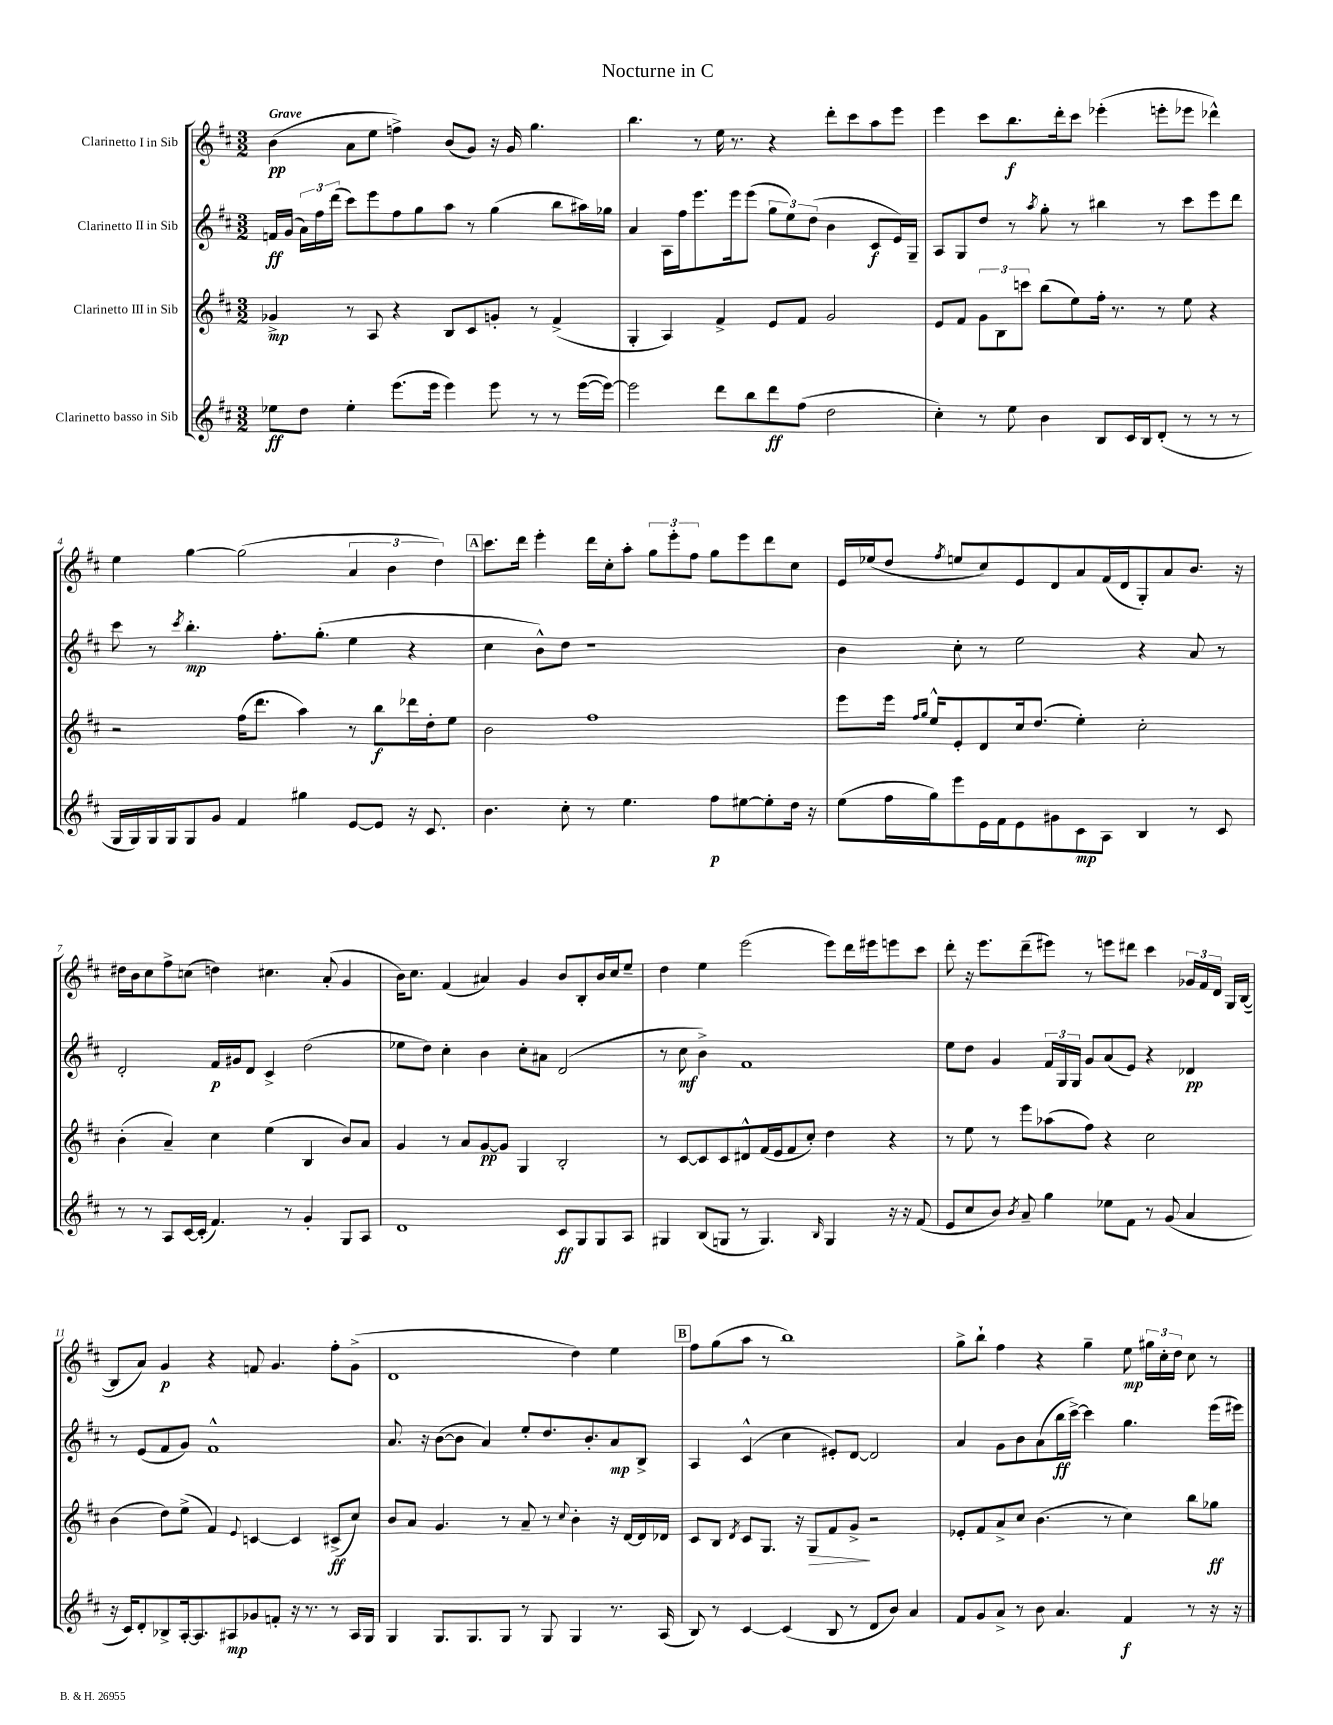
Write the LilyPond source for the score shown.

\header { title = "Nocturne in C" }
<<
\new StaffGroup <<
\new Staff = "s0" \with { instrumentName = "Clarinetto I in Sib" } {
    \clef treble \key d \major \numericTimeSignature \time 3/2 \tempo "Grave"
    \autoBeamOff b'4\pp( a'8[ e''8] f''4->) b'8[( g'8]) r16 g'16 g''4. |
    b''4. r8 e''16 r8. r4 d'''8[-. cis'''8 a''8 e'''8] |
    e'''4 cis'''8[ b''8.\f d'''16-. cis'''8] ees'''4-.( e'''8[-. ees'''8] des'''4-^) |
    e''4 g''4~ g''2( \tuplet 3/2 { a'4 b'4 d''4) } |
    \mark \markup { \box "A" } cis'''8.[ d'''16] e'''4-. d'''16[ cis''16-. a''8]-. \tuplet 3/2 { g''8[ e'''8-. fis''8] } g''8[ e'''8 d'''8 cis''8] |
    e'16[ ees''16( d''8] \acciaccatura { fis''8 } e''8[ cis''8) e'8 d'8 a'8 fis'16( d'16 g8-.) a'8 b'8.] r16 |
    dis''16[ b'16 cis''8 fis''8-> c''8]( d''4) cis''4. a'8-.( g'4 |
    b'16[) cis''8.] fis'4( ais'4) g'4 b'8[ b8-. b'16 cis''16 e''8]-- |
    d''4 e''4 e'''2( e'''8[) d'''16 eis'''16 e'''8 cis'''8] |
    d'''8-. r16 e'''8.[ d'''8--( eis'''8]) r8 e'''8[ dis'''8] cis'''4 \tuplet 3/2 { ges'16[ fis'16 d'16] } g16[ b16]~( |
    b8[ a'8]) g'4\p r4 f'8 g'4. fis''8[-. g'8]->( |
    d'1 d''4) e''4 |
    \mark \markup { \box "B" } fis''8[ g''8( a''8] r8 b''1) |
    g''8[-> b''8]-! fis''4 r4 g''4-- e''8\mp \tuplet 3/2 { gis''16[ cis''16-. d''16] } cis''8 r8 \bar "|." |
}
\new Staff = "s1" \with { instrumentName = "Clarinetto II in Sib" } {
    \clef treble \key d \major \numericTimeSignature \time 3/2
    \autoBeamOff f'16[\ff g'16]( \tuplet 3/2 { a'16[) fis''16 d'''16]( } cis'''8[) e'''8 fis''8 g''8 a''8] r8 g''4( b''8[ ais''16) ges''16] |
    a'4 a16[ fis''16 e'''8. e'''16 e'''8]( \tuplet 3/2 { g''8[ e''8) d''8]( } b'4 cis'8[\f e'16) g16]-- |
    a8[ g8 d''8] r8 \acciaccatura { a''8 } g''8-. r8 bis''4 r8 cis'''8[ e'''8 d'''8] |
    cis'''8 r8 \acciaccatura { cis'''8 } b''4.-.\mp fis''8.[-. g''8.]-.( e''4 r4 |
    \mark \markup { \box "A" } cis''4 b'8[-^) d''8] r1 |
    b'4 cis''8-. r8 e''2 r4 a'8 r8 |
    d'2-. fis'16[\p gis'16 d'8] cis'4-> d''2( |
    ees''8[ d''8]) cis''4-. b'4 cis''8[-. ais'8] d'2( |
    r8 cis''8\mf b'4->) fis'1 |
    e''8[ d''8] g'4 \tuplet 3/2 { fis'16[ g16 g16] } g'8[ a'8( e'8]) r4 des'4\pp |
    r8 e'8[( fis'8 g'8]) fis'1-^ |
    a'8. r16 b'8[~( b'8] a'4) e''8[-. d''8. b'8.-. a'8\mp b8]-> |
    \mark \markup { \box "B" } a4 cis'4-^( cis''4 eis'8[-.) d'8]~ d'2 |
    a'4 g'8[ b'8 a'8( b''16\ff cis'''16]~->) cis'''4 g''4. e'''16[( eis'''16]) \bar "|." |
}
\new Staff = "s2" \with { instrumentName = "Clarinetto III in Sib" } {
    \clef treble \key d \major \numericTimeSignature \time 3/2
    \autoBeamOff ges'4->\mp r8 a8 r4 b8[ cis'8 g'8]-. r8 fis'4->( |
    g4-. a4) fis'4-> e'8[ fis'8] g'2 |
    e'8[ fis'8] \tuplet 3/2 { g'8[ b8 c'''8] } b''8[( e''8) fis''16]-. r8. r8 e''8 r4 |
    r2 fis''16[( d'''8.] a''4) r8 b''8[\f des'''16 d''16-. e''8] |
    \mark \markup { \box "A" } b'2 fis''1 |
    e'''8[ e'''16] \grace { fis''16[ g''16] } e''16[-^ e'8-. d'8 cis''16 d''8.]( e''4-.) cis''2-. |
    b'4-.( a'4--) cis''4 e''4( b4 b'8[) a'8] |
    g'4 r8 a'8[ g'8~\pp g'8] g4 b2-. |
    r8 cis'8[~ cis'8 cis'8 dis'8-^ fis'16( e'16 fis'8 cis''8]-.) d''4 r4 |
    r8 e''8 r8 e'''8[ aes''8( fis''8]) r4 cis''2 |
    b'4( d''8[) e''8]->( fis'4) \appoggiatura { e'8 } c'4~ c'4 cis'8[->\ff( cis''8]) |
    b'8[ a'8] g'4. r8 a'8-- r8 \appoggiatura { cis''8 } b'4-. r16 d'16[~ d'16 des'16] |
    \mark \markup { \box "B" } cis'8[ b8] \acciaccatura { d'8 } cis'8[ g8.] r16 g8[\> fis'8 g'8]->\! r2 |
    ees'8[-. fis'8 a'8-> cis''8] b'4.( r8 cis''4) b''8[ ges''8]\ff \bar "|." |
}
\new Staff = "s3" \with { instrumentName = "Clarinetto basso in Sib" } {
    \clef treble \key d \major \numericTimeSignature \time 3/2
    \autoBeamOff ees''8[\ff d''8] ees''4-. e'''8.[( e'''16] e'''4) e'''8 r8 r8 e'''16[~( e'''16]~) |
    e'''2 d'''8[ b''8 d'''8\ff fis''8]( d''2 |
    cis''4-.) r8 e''8 b'4 b8[ cis'16 b16 d'8]-.( r8 r8 r8 |
    g16[ g16) g16 g16 g8 g'8] fis'4 gis''4 e'8[~ e'8] r16 cis'8. |
    \mark \markup { \box "A" } b'4. cis''8-. r8 e''4. fis''8[\p eis''8~ eis''8-. d''16] r16 |
    e''8[( fis''16 g''16) e'''8 e'16 fis'16 e'8 gis'8 cis'8\mp a8] b4 r8 cis'8 |
    r8 r8 a8[ cis'16~ cis'16]-.( fis'4.) r8 g'4-. g8[ a8] |
    d'1 cis'8[\ff g8 g8 a8] |
    gis4 b8[( g8] r8 g4.) \grace { b16 } g4 r16 r16 fis'8( |
    e'8[ cis''8 b'8]) \acciaccatura { b'8 } a'8-- g''4 ees''8[ fis'8] r8 g'8( a'4 |
    r16 cis'16[) d'8-. bes8-> a16~-. a8. ais8\mp ges'8 f'8]-. r16 r8. r8 ais16[ g16] |
    g4 g8.[ g8. g8] r8 g8 g4 r8. a16( |
    \mark \markup { \box "B" } b8) r8 cis'4~ cis'4( b8 r8 d'8[ b'8]) a'4 |
    fis'8[ g'8 a'8]-> r8 b'8 a'4. fis'4\f r8 r16 r16 \bar "|." |
}
>>
>>
